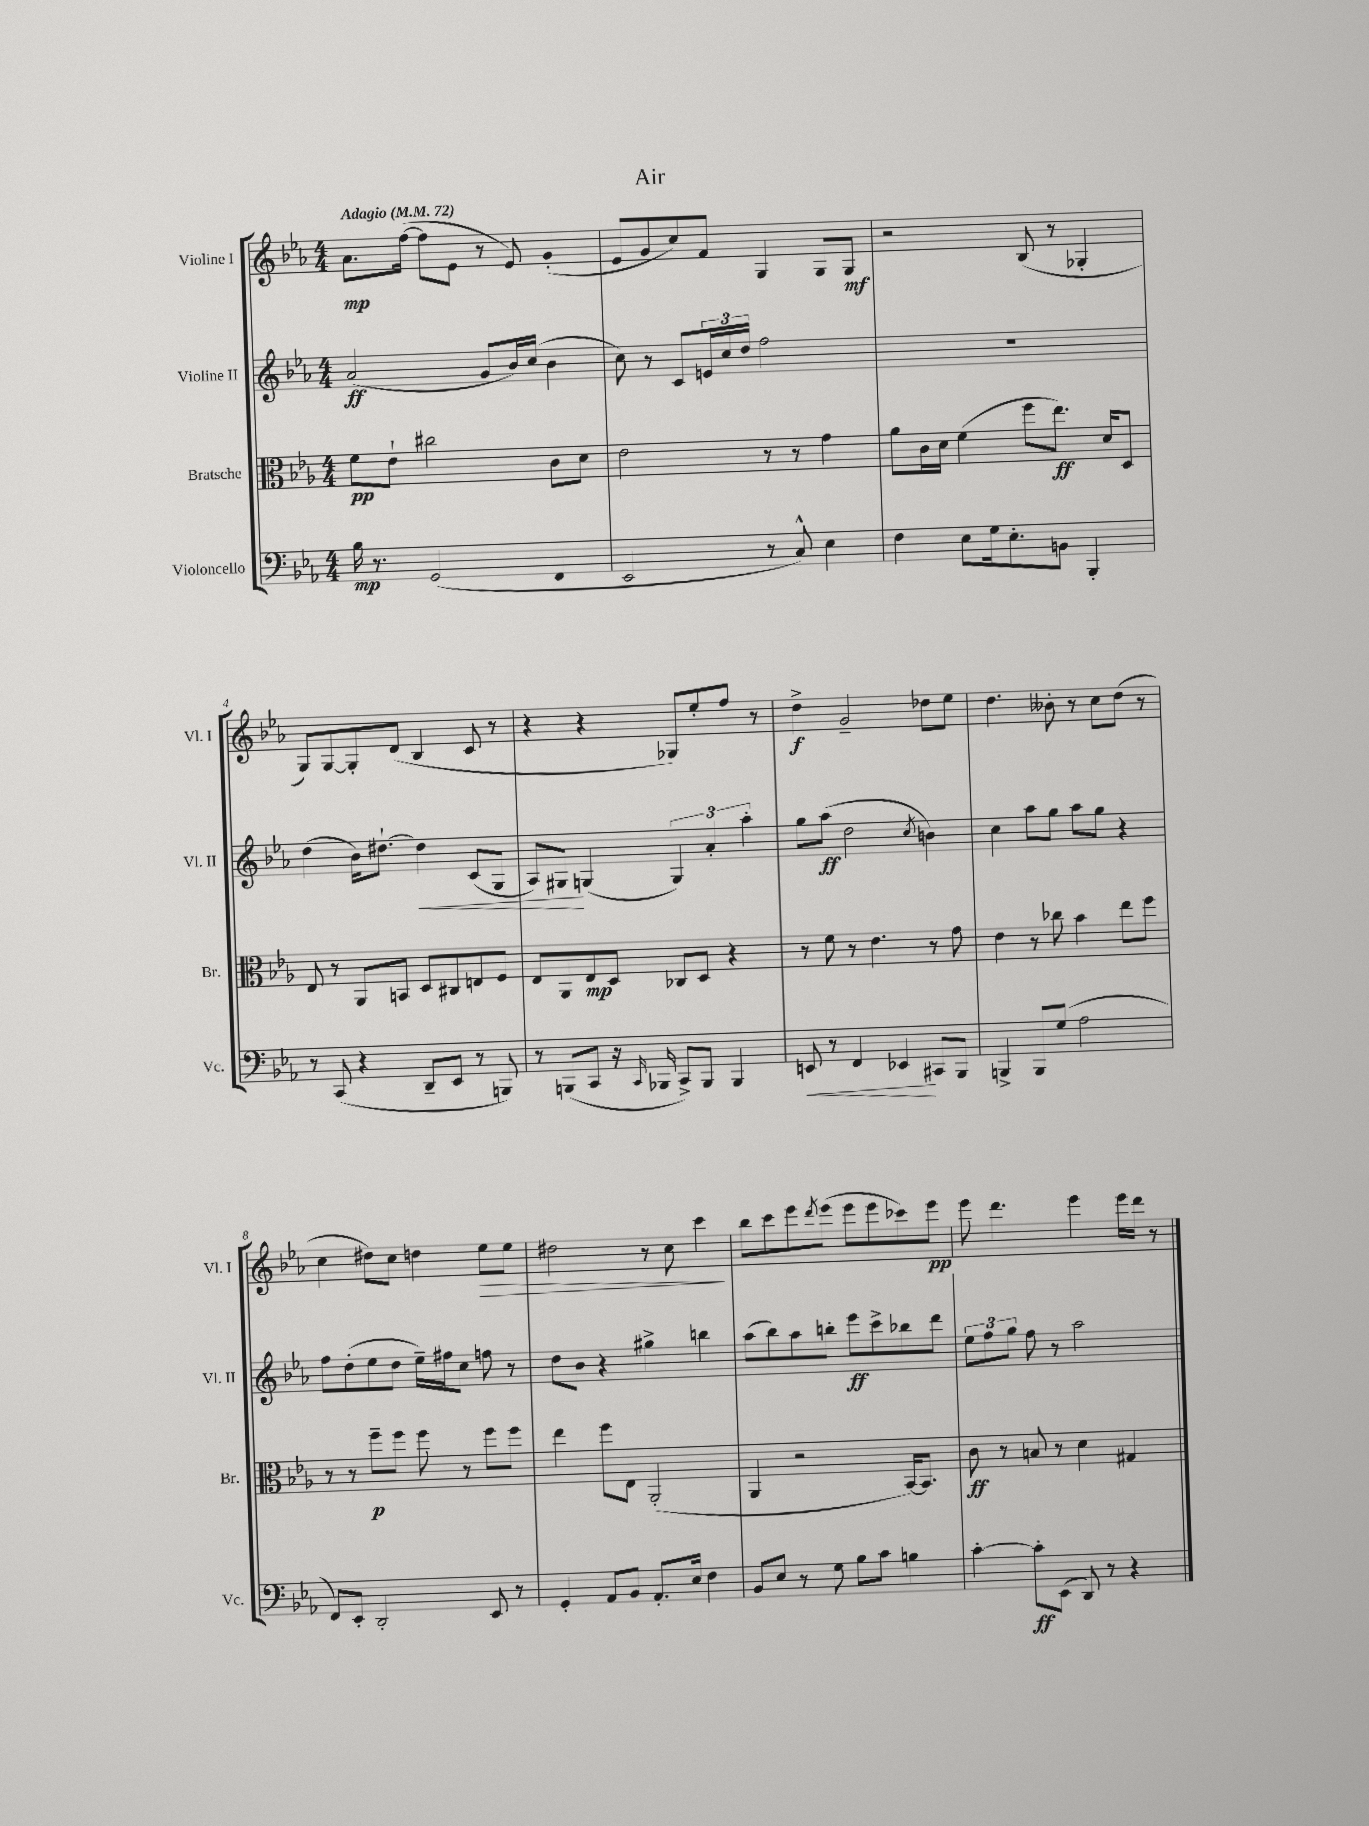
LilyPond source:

\header { title = "Air" }
<<
\new StaffGroup <<
\new Staff = "s0" \with { instrumentName = "Violine I" shortInstrumentName = "Vl. I" } {
    \clef treble \key ees \major \numericTimeSignature \time 4/4 \tempo "Adagio" 4 = 72
    aes'8.\mp f''16~( f''8 ees'8 r8 ees'8) g'4-.( |
    ees'8 g'8 c''8) f'8 g4 g8 g8\mf |
    r2 bes8( r8 ges4-. |
    g8) g8~ g8-. d'8( bes4 c'8 r8 |
    r4 r4 ges8) ees''8-. f''8 r8 |
    d''4->\f g'2-- des''8 ees''8 |
    d''4. beses'8-. r8 c''8 d''8( r8 |
    c''4 dis''8) c''8 d''4 ees''8\> ees''8 |
    dis''2 r8 c''8 c'''4\! |
    bes''8 c'''8 ees'''8 \acciaccatura { d'''8 } ees'''8( ees'''8 ees'''8 ces'''8) ees'''8\pp |
    ees'''8 d'''4. ees'''4 ees'''16 d'''16 r8 \bar "|." |
}
\new Staff = "s1" \with { instrumentName = "Violine II" shortInstrumentName = "Vl. II" } {
    \clef treble \key ees \major \numericTimeSignature \time 4/4
    aes'2\ff( g'8 bes'16) c''16( bes'4 |
    c''8) r8 c'8 \tuplet 3/2 { e'16 c''16 d''16 } f''2 |
    r1 |
    d''4( bes'16) dis''8.~-! dis''4\< c'8( g8 |
    aes8) gis8\! g4( \tuplet 3/2 { g4) aes'4-. aes''4-. } |
    g''8 aes''8\ff( d''2 \acciaccatura { c''8 } b'4) |
    c''4 aes''8 g''8 aes''8 g''8 r4 |
    f''8 d''8-.( ees''8 d''8 ees''16--) fis''16 c''8 f''8 r8 |
    d''8 bes'8 r4 gis''4-> b''4 |
    aes''8( bes''8) aes''8 b''8-. ees'''8\ff c'''8-> bes''8 d'''8 |
    \tuplet 3/2 { ees''8 f''8 g''8 } f''8 r8 aes''2 \bar "|." |
}
\new Staff = "s2" \with { instrumentName = "Bratsche" shortInstrumentName = "Br." } {
    \clef alto \key ees \major \numericTimeSignature \time 4/4
    f'8\pp ees'8-! cis''2 c'8 d'8 |
    ees'2 r8 r8 g'4 |
    aes'8 c'16 d'16 f'4( f''8 ees''8.\ff) d'16 d8 |
    ees8 r8 aes,8 b,8 d8 cis8 e8 f8 |
    ees8 aes,8 ees8\mp d8 ces8 d8 r4 |
    r8 f'8 r8 ees'4. r8 g'8 |
    ees'4 r8 ces''8 bes'4 ees''8 f''8 |
    r8 r8 f''8--\p f''8 f''8 r8 f''8 f''8 |
    ees''4 f''8 ees8 aes,2-.( |
    aes,4 r2 bes,16~) bes,8. |
    c'8\ff r8 b8 r8 d'4 gis4 \bar "|." |
}
\new Staff = "s3" \with { instrumentName = "Violoncello" shortInstrumentName = "Vc." } {
    \clef bass \key ees \major \numericTimeSignature \time 4/4
    bes16\mp r8. g,2( f,4 |
    ees,2 r8 c8-^) ees4 |
    f4 ees8 g16 ees8.-. b,8 bes,,4-. |
    r8 c,8( r4 d,8-- ees,8 r8 b,,8) |
    r8 b,,8( c,8 r16 \grace { c,16 } bes,,16 c,8->) bes,,8 bes,,4 |
    e,8\< r8 f,4 ees,4\! cis,8 bes,,8 |
    b,,4-> b,,8 g8( aes2 |
    f,8) ees,8-. d,2-. ees,8 r8 |
    g,4-. aes,8 bes,8 aes,8.-. ees16 f4 |
    bes,8 ees8 r8 g8 bes8 c'8 b4 |
    c'4~-. c'8-.\ff ees,8( d,8) r8 r4 \bar "|." |
}
>>
>>
